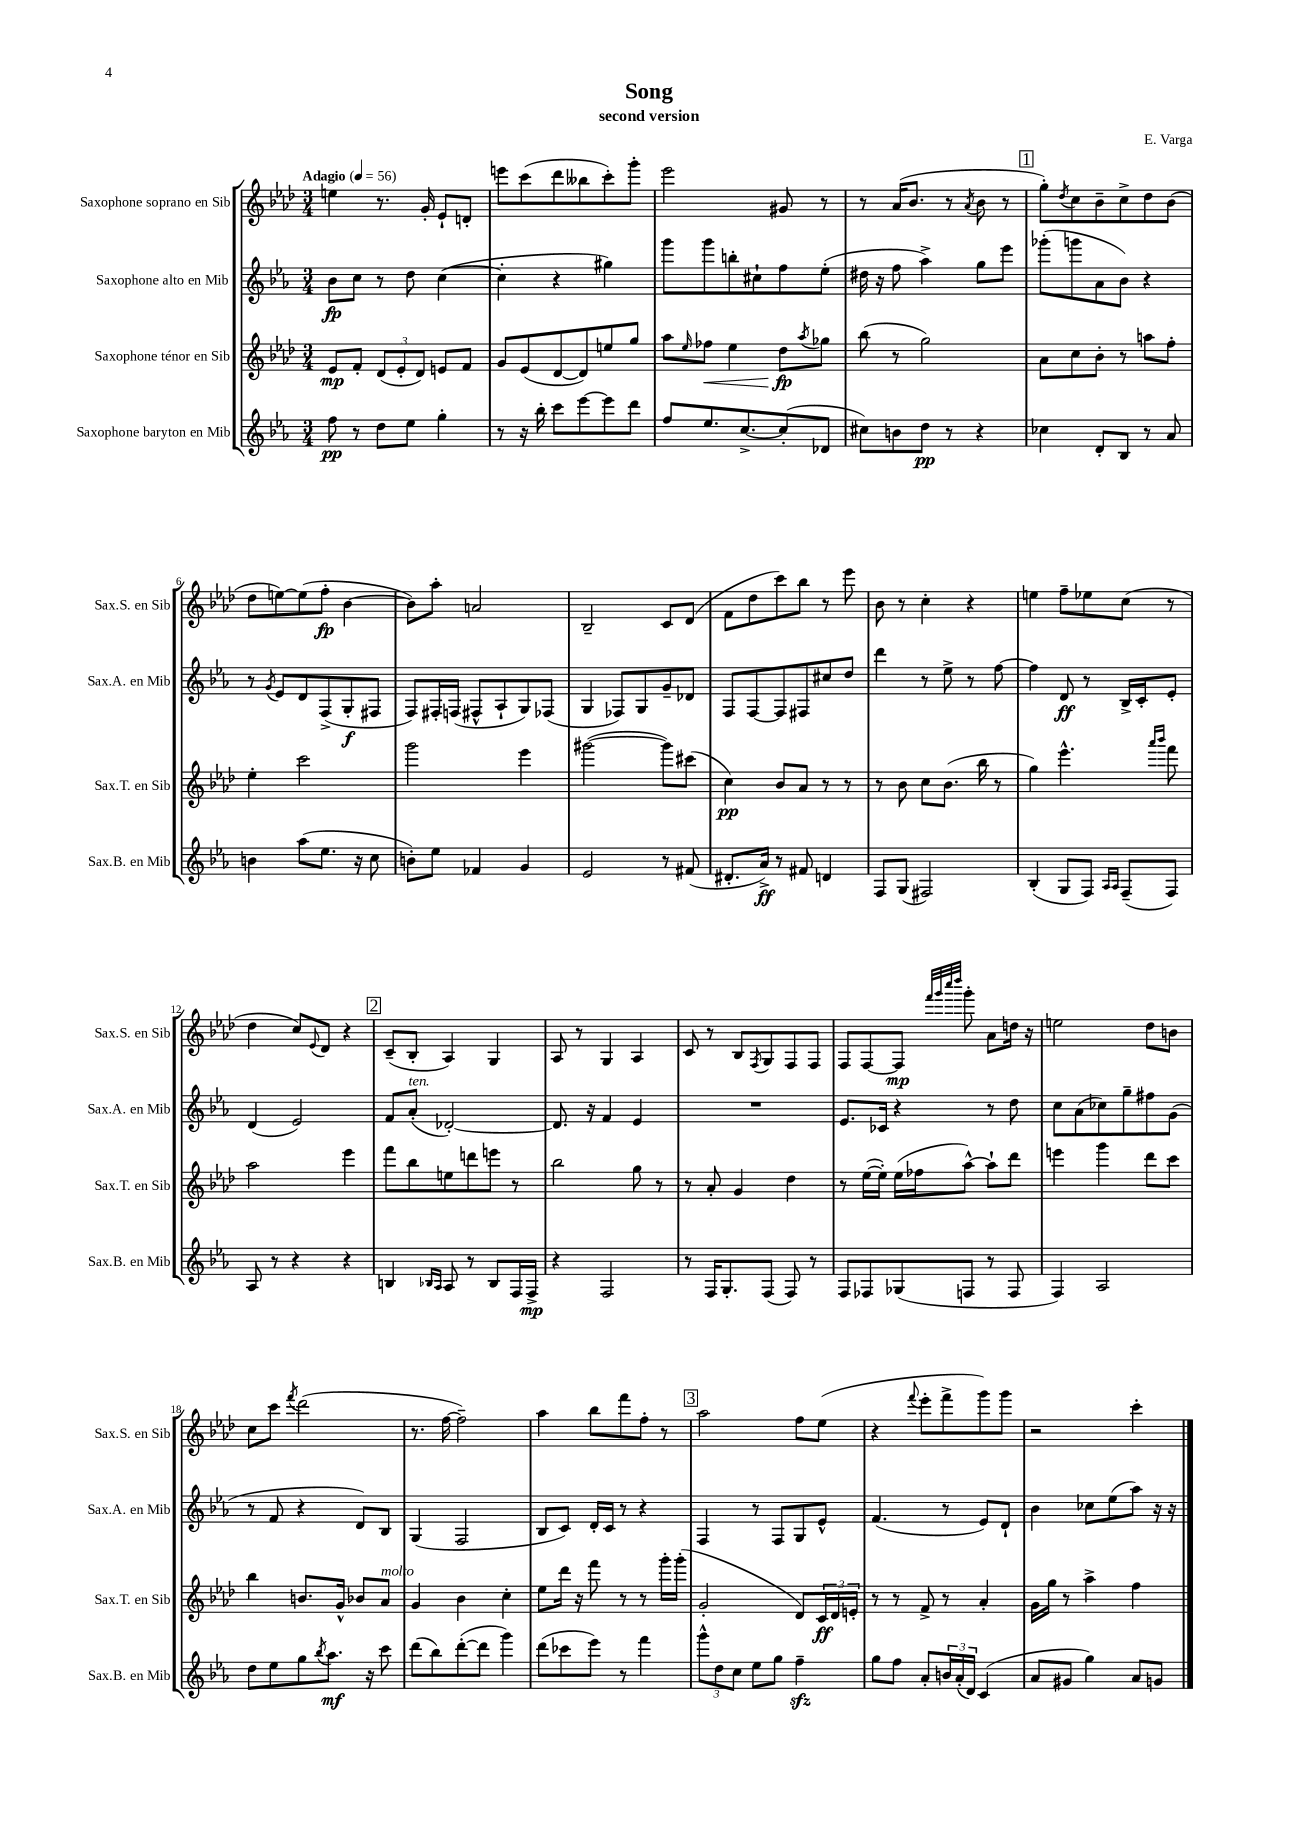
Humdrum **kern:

**kern	**kern	**kern	**kern
*staff4	*staff3	*staff2	*staff1
*clefG2	*clefG2	*clefG2	*clefG2
*k[b-e-a-]	*k[b-e-a-d-]	*k[b-e-a-]	*k[b-e-a-d-]
*M3/4	*M3/4	*M3/4	*M3/4
*MM56	*MM56	*MM56	*MM56
8ff	8e-	8b-	4ee
8r	8f'	8cc	.
8dd	(12d-	8r	8.r
.	12e-'	.	.
8ee-	.	8dd	.
.	12d-)	.	.
.	.	.	16g'
4gg'	8e	([4cc	8e-`
.	8f	.	8d'
=	=	=	=
8r	8g	4cc']	8eee
16r	(8e-	.	(8ccc
16bb-'	.	.	.
8ccc	[8d-	4r	8ddd-
[8eee-	8d-])	.	8bb--
8eee-]	8ee	4gg#)	8ccc')
8ddd	8gg	.	8ggg'
=	=	=	=
8ff	8aa-	8ggg	2eee-
.	16qqee-	.	.
8.ee-	8ff-	8ggg	.
.	4ee-	8bb'	.
[8.cc^	.	.	.
.	.	8cc#`	.
(8cc']	8dd-	8ff	8g#
.	8qaa-	.	.
8d-	8gg-	(8ee-'	8r
=	=	=	=
8cc#)	(8bb-	16dd#	8r
.	.	16r	.
8b	8r	8ff	(16a-
.	.	.	8.b-
8dd	2gg)	4aa-^)	.
8r	.	.	8r
.	.	.	8qa-
4r	.	8gg	8b-
.	.	8eee-	8r
=	=	=	=
4cc-	8a-	(8ggg-'	8gg')
.	.	.	8qdd-
.	8cc	8ggg	8cc
8d'	8b-'	8a-	8b-~
8B-	8r	8b-)	8cc^
8r	8aa	4r	8dd-
8a-	8ff'	.	(8b-
=	=	=	=
4b	4ee-'	8r	8dd-
.	.	8qg	.
.	.	8e-	[8ee)
(8aa-	2ccc	8d	(8ee]
8.ee-	.	(8F^	8ff'
.	.	8G'	[4b-
16r	.	.	.
8cc	.	8F#	.
=	=	=	=
8b')	2ggg	8F)	8b-])
8ee-	.	16F#'	8aa-'
.	.	(16F	.
4f-	.	8F#^^	2a
.	.	8A-`	.
4g	4eee-	8G)	.
.	.	(8F-	.
=	=	=	=
2e-	([2ggg#	4G	2B-~
.	.	8F-)	.
.	.	8G	.
8r	8ggg#])	8g~	8c
(8f#	(8ccc#	8d-	(8d-
=	=	=	=
8.d#'	4cc)	8F	8f
.	.	[8F	8dd-
16a-^)	.	.	.
8r	8b-	8F]	8ccc)
8f#	8a-	8F#	8bb-
4d	8r	8cc#	8r
.	8r	8dd	8eee-
=	=	=	=
8F	8r	4ddd	8b-
(8G	8b-	.	8r
2F#)	8cc	8r	4cc'
.	(8.b-	8ee-^	.
.	.	8r	4r
.	16bb-	.	.
.	8r	[8ff	.
=	=	=	=
(4B-'	4gg)	4ff]	4ee
8G	4.eee-^^	8d	8ff~
8F)	.	8r	8ee-
16qqA-	.	.	.
16qqA-	.	.	.
(8F~	.	16B-^	(8cc
.	.	16c'	.
.	16qqaaa-	.	.
.	16qqbbb-	.	.
8F)	8fff	8e-'	8r
=	=	=	=
8A-	2aa-	(4d	4dd-
8r	.	.	.
4r	.	2e-)	8cc)
.	.	.	8qqe-
.	.	.	8d-
4r	4eee-	.	4r
=	=	=	=
4B	8fff	8f	(8c~
.	8bb-	(8a-'	8B-'
16qqB-	.	.	.
16qqA-	.	.	.
8A-	8ee	[2d-')	4A-)
8r	8ddd	.	.
8B-	8eee	.	4G
16F	8r	.	.
16F^	.	.	.
=	=	=	=
4r	2bb-	8.d-]	8A-
.	.	.	8r
.	.	16r	.
2F	.	4f	4G
.	8gg	4e-	4A-
.	8r	.	.
=	=	=	=
8r	8r	2.r	8c
16F	8a-'	.	8r
8.G'	.	.	.
.	4g	.	8B-
.	.	.	8qF
(8F	.	.	8G
8F)	4dd-	.	8F
8r	.	.	8F
=	=	=	=
8F	8r	8.e-	8F
8F-	([16ee-	.	[8F
.	16ee-'])	16c-	.
(8G-	(16ee-	4r	8F]
.	16ff-	.	.
.	.	.	32qqfff
.	.	.	32qqggg
.	.	.	32qqcccc
.	.	.	32qqdddd-
8F	[8aa-^^)	.	8ggg'
8r	8aa-`]	8r	8a-
8F	8ddd-	8dd	16dd
.	.	.	16r
=	=	=	=
4F)	4eee	8cc	2ee
.	.	(8a-	.
2A-	4ggg	8cc-)	.
.	.	8gg~	.
.	8ddd-	8ff#	8dd-
.	8ccc	(8g	8b
=	=	=	=
8dd	4bb-	8r	8cc
8ee-	.	8f	8ccc
.	.	.	8qfff
8gg	8.b	4r	(2ddd-
8qbb-	.	.	.
8.aa-	.	.	.
.	16g^^	.	.
.	8b-	8d)	.
16r	.	.	.
8ccc	8a-	8B-	.
=	=	=	=
(8ddd	4g	(4G	8.r
8bb-)	.	.	.
.	.	.	[16ff
([8ddd'	4b-	2F	2ff~])
8ddd]	.	.	.
4ggg)	4cc'	.	.
=	=	=	=
(8ddd	8ee-	8B-	4aa-
8ccc-	16ddd-	8c)	.
.	16r	.	.
8eee-)	8fff	16d'	8bb-
.	.	16c	.
8r	8r	8r	8fff
4fff	8r	4r	8ff'
.	16ggg'	.	8r
.	(16ggg'	.	.
=	=	=	=
12ggg^^	2g'	4F	2aa-
12dd	.	.	.
12cc	.	.	.
8ee-	.	8r	.
8gg	.	8F	.
4ff~	8d-)	8G	8ff
.	24c	8e-^^	(8ee-
.	24d-	.	.
.	24e'	.	.
=	=	=	=
8gg	8r	(4.f	4r
8ff	8r	.	.
.	.	.	8qqfff
8a-'	8f^	.	8eee-'
24b	8r	8r	8fff^
(24a-'	.	.	.
24d)	.	.	.
(4c	4a-'	8e-)	8ggg)
.	.	8d`	8ggg
=	=	=	=
8a-	16g	4b-	2r
.	16gg	.	.
8g#	8r	.	.
4gg)	4aa-^	8cc-	.
.	.	(8ee-	.
8a-	4ff	8aa-)	4ccc'
8g	.	16r	.
.	.	16r	.
==	==	==	==
*-	*-	*-	*-
